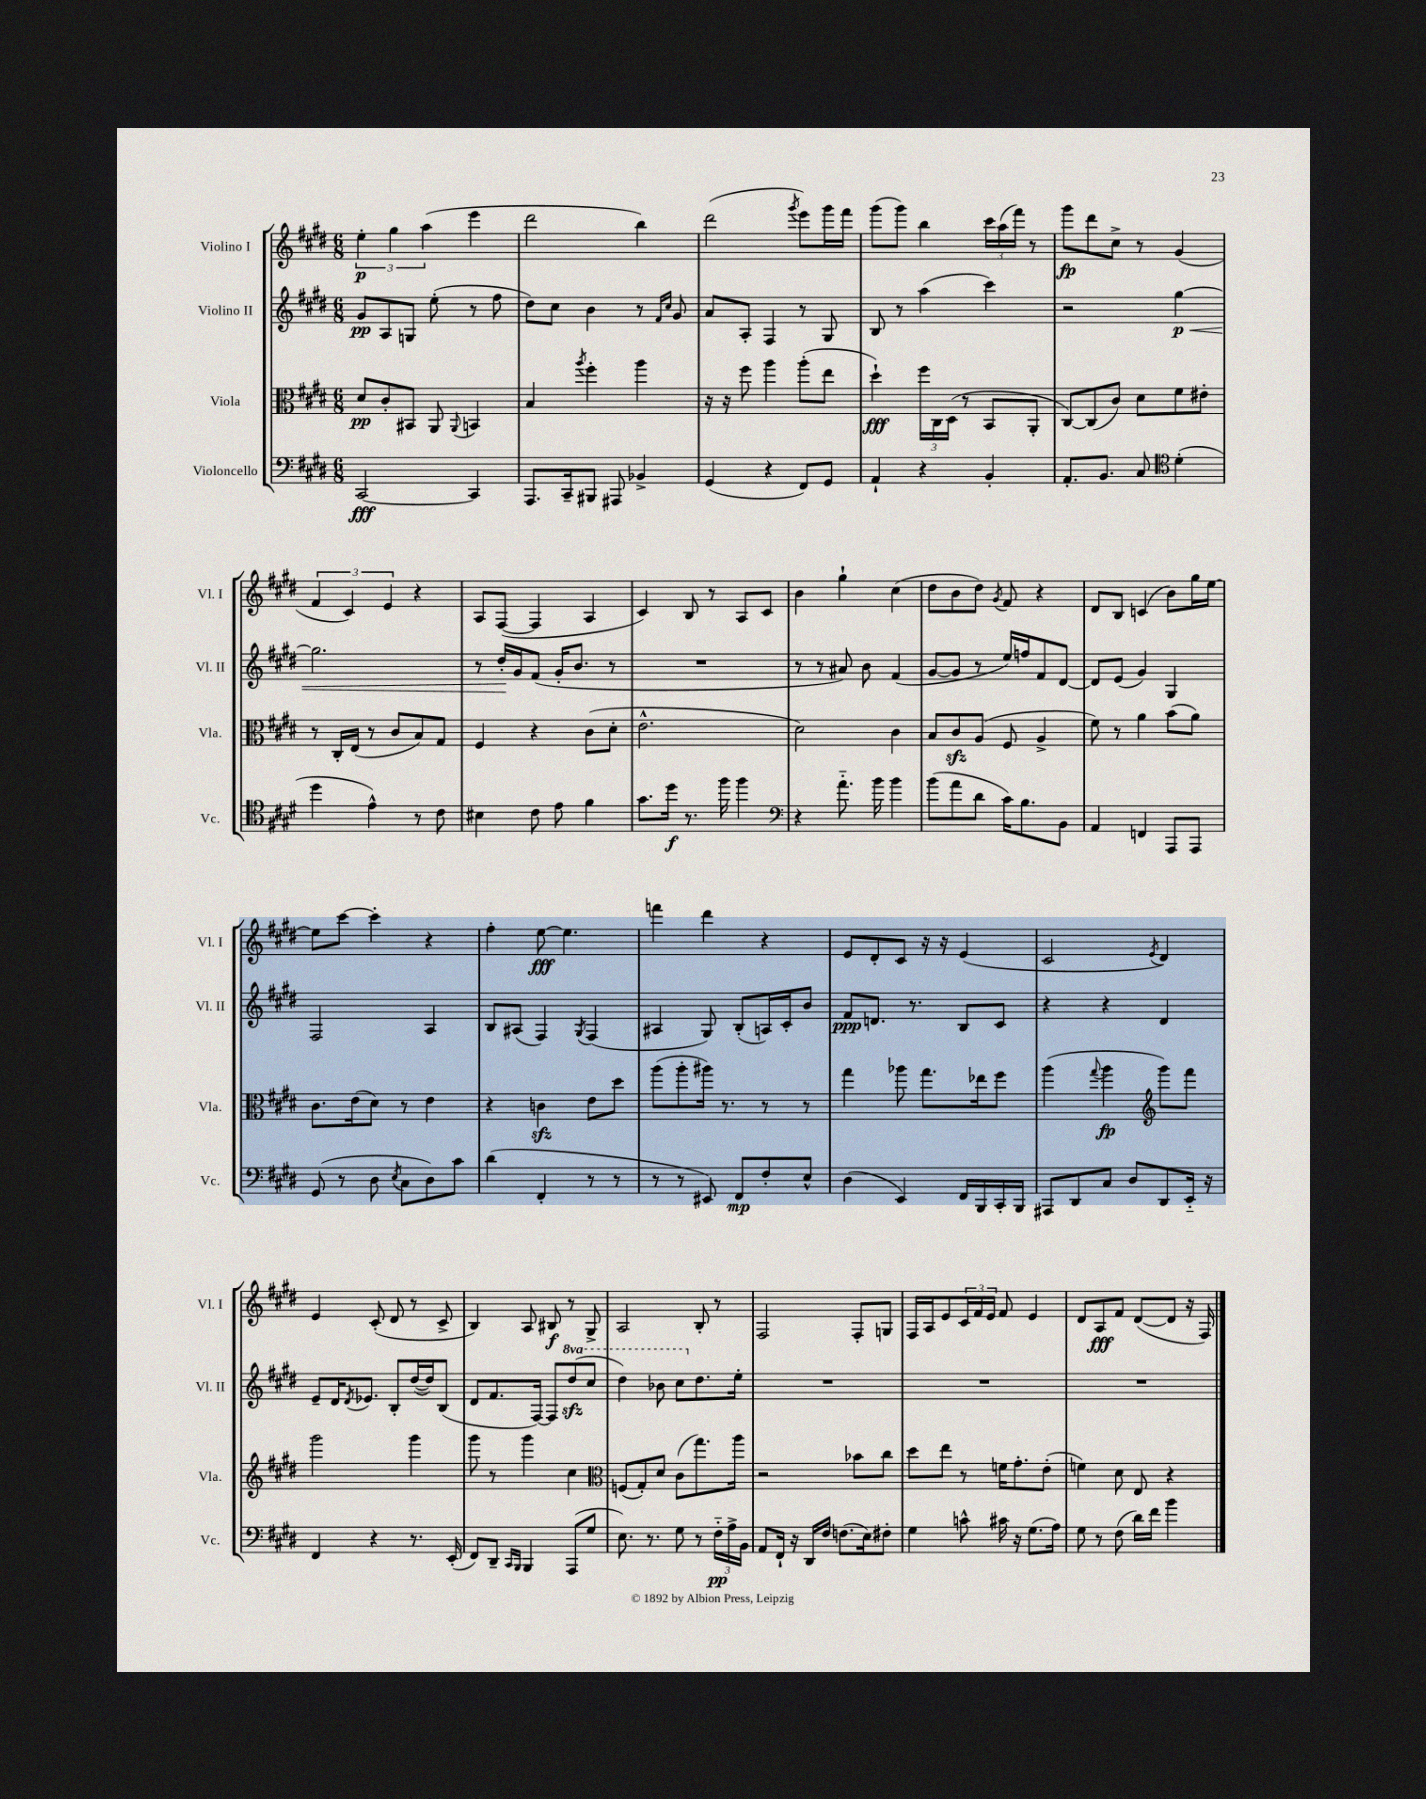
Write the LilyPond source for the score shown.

<<
\new StaffGroup <<
\new Staff = "s0" \with { instrumentName = "Violino I" shortInstrumentName = "Vl. I" } {
    \clef treble \key e \major \numericTimeSignature \time 6/8
    \tuplet 3/2 { e''4-.\p gis''4 a''4( } e'''4 |
    dis'''2 b''4) |
    dis'''2( \acciaccatura { gis'''8 } e'''8) gis'''16 fis'''16 |
    gis'''8( gis'''8) b''4 \tuplet 3/2 { cis'''16 a''16( fis'''16) } r8 |
    gis'''8\fp dis'''8 cis''8-> r8 gis'4( |
    \tuplet 3/2 { fis'4 cis'4) e'4 } r4 |
    a8 fis8~( fis4 a4 |
    cis'4) b8 r8 a8 cis'8 |
    b'4 gis''4-! cis''4( |
    dis''8 b'8 dis''8) \acciaccatura { gis'8 } fis'8 r4 |
    dis'8 b8 c'4( b'8) gis''16 e''16~ |
    e''8 cis'''8~ cis'''4-. r4 |
    fis''4-. e''8~\fff e''4. |
    f'''4 dis'''4 r4 |
    e'8 dis'8-. cis'8 r16 r16 e'4( |
    cis'2 \acciaccatura { e'8 } dis'4) |
    e'4 cis'8-.( dis'8 r8 cis'8-> |
    b4) a8 bis8\f r8 gis8-> |
    a2 b8-. r8 |
    fis2 fis8-. g8 |
    fis16 a16 e'8 \tuplet 3/2 { cis'16 fis'16 e'16 } fis'8 e'4 |
    dis'8 a8\fff fis'8 dis'8~( dis'8 r16 fis16) \bar "|." |
}
\new Staff = "s1" \with { instrumentName = "Violino II" shortInstrumentName = "Vl. II" } {
    \clef treble \key e \major \numericTimeSignature \time 6/8 \set Staff.ottavationMarkups = #ottavation-simple-ordinals
    gis'8\pp a8 g8 e''8-.( r8 fis''8 |
    dis''8) cis''8 b'4 r8 \grace { fis'16 cis''16 } gis'8 |
    a'8 a8-. fis4 r8 gis8 |
    b8 r8 a''4( cis'''4) |
    r2 gis''4~\p\< |
    gis''2. |
    r8 dis''16-.\! gis'16 fis'8( gis'16-. b'8. r8 |
    R2. |
    r8 r8 ais'8) b'8 fis'4( |
    gis'8~ gis'8 r8 e''16) f''16 fis'8 dis'8~ |
    dis'8 e'8( gis'4) gis4 |
    fis2 a4 |
    b8 ais8( fis4) \acciaccatura { gis8 } fis4( |
    ais4 gis8) b8-.( a16) cis'16-. b'8 |
    fis'8\ppp d'8. r8. b8 cis'8 |
    r4 r4 dis'4 |
    e'8-- dis'16 \acciaccatura { dis'8 } ees'8. b8-. dis''16~( dis''16) b8( |
    dis'8 fis'8. fis16~) fis8 \ottava #1 dis'''8\sfz( cis'''8 |
    dis'''4) bes''8 cis'''8 \ottava #0 dis''8. e''16-. |
    R2. |
    R2. |
    R2. \bar "|." |
}
\new Staff = "s2" \with { instrumentName = "Viola" shortInstrumentName = "Vla." } {
    \clef alto \key e \major \numericTimeSignature \time 6/8
    dis'8\pp cis'8-. bis,8 a,8 \appoggiatura { a,8 } b,4 |
    b4 \acciaccatura { a''8 } fis''4-. a''4 |
    r16 r16 fis''8 a''4 a''8-.( e''8 |
    dis''4-!\fff) \tuplet 3/2 { fis''16 cis16 dis16( } r8 b,8 a,8-. |
    cis8~) cis8( cis'8) dis'8 fis'8 eis'8-. |
    r8 cis16-. e16( r8 cis'8 b8) gis8 |
    fis4 r4 cis'8( dis'8-. |
    e'2.-^ |
    dis'2) cis'4 |
    b8 cis'8\sfz a8( fis8 a4-> |
    fis'8) r8 a'4 b'8( a'8) |
    cis'8. e'16( dis'8) r8 e'4 |
    r4 c'4\sfz e'8 dis''8 |
    a''8( a''8-. ais''16) r8. r8 r8 |
    gis''4 aes''8 gis''8. ees''16 fis''8 |
    a''4( \appoggiatura { gis''8 } a''4\fp \clef treble gis'''8) fis'''8 |
    gis'''2 gis'''4 |
    gis'''8 r8 gis'''4 cis''4 |
    \clef alto f8( gis8-.) dis'8 cis'8( gis''8.) a''16 |
    r2 bes'8 cis''8 |
    dis''8 e''8 r8 f'16 gis'8.-. e'8-.( |
    f'4) dis'8 e8 r4 \bar "|." |
}
\new Staff = "s3" \with { instrumentName = "Violoncello" shortInstrumentName = "Vc." } {
    \clef bass \key e \major \numericTimeSignature \time 6/8
    cis,2~\fff cis,4 |
    a,,8. cis,16-- bis,,8 ais,,8 bes,4-> |
    gis,4( r4 fis,8) gis,8 |
    a,4-! r4 b,4-. |
    a,8.-. b,8. cis8 \clef tenor dis'4-.( |
    dis''4 e'4-^) r8 cis'8 |
    bis4 cis'8 e'8 fis'4 |
    gis'8. dis''16\f r8. fis''16 fis''4 |
    \clef bass r4 a'8.-_ b'16 b'4 |
    b'8( a'8 dis'8 cis'16) b8. b,8 |
    a,4 f,4 a,,8 a,,8 |
    gis,8( r8 dis8 \acciaccatura { e8 } cis8 dis8) cis'8 |
    dis'4( fis,4-. r8 r8 |
    r8 r8 eis,8) fis,8\mp fis8-. e8-^ |
    dis4( e,4) fis,16 b,,16 cis,16-. b,,16 |
    ais,,8 dis,8 cis8 dis8 dis,8 e,16-_ r16 |
    fis,4 r4 r8. e,16-.( |
    fis,8) dis,8-- \grace { cis,16 b,,16 } b,,4 a,,8( gis8 |
    e8.) r8. gis8 r8 \tuplet 3/2 { fis16-_\pp a16-> b,16 } |
    a,8 fis,16-! r16 dis,16 fis16 f8.( e16) fis8-. |
    gis4 c'8-^ cis'16 r16 gis8.( a16) |
    gis8 r8 fis8( dis'16) fis'16 b'4 \bar "|." |
}
>>
>>
\layout { \context { \Score \remove "Bar_number_engraver" } }
